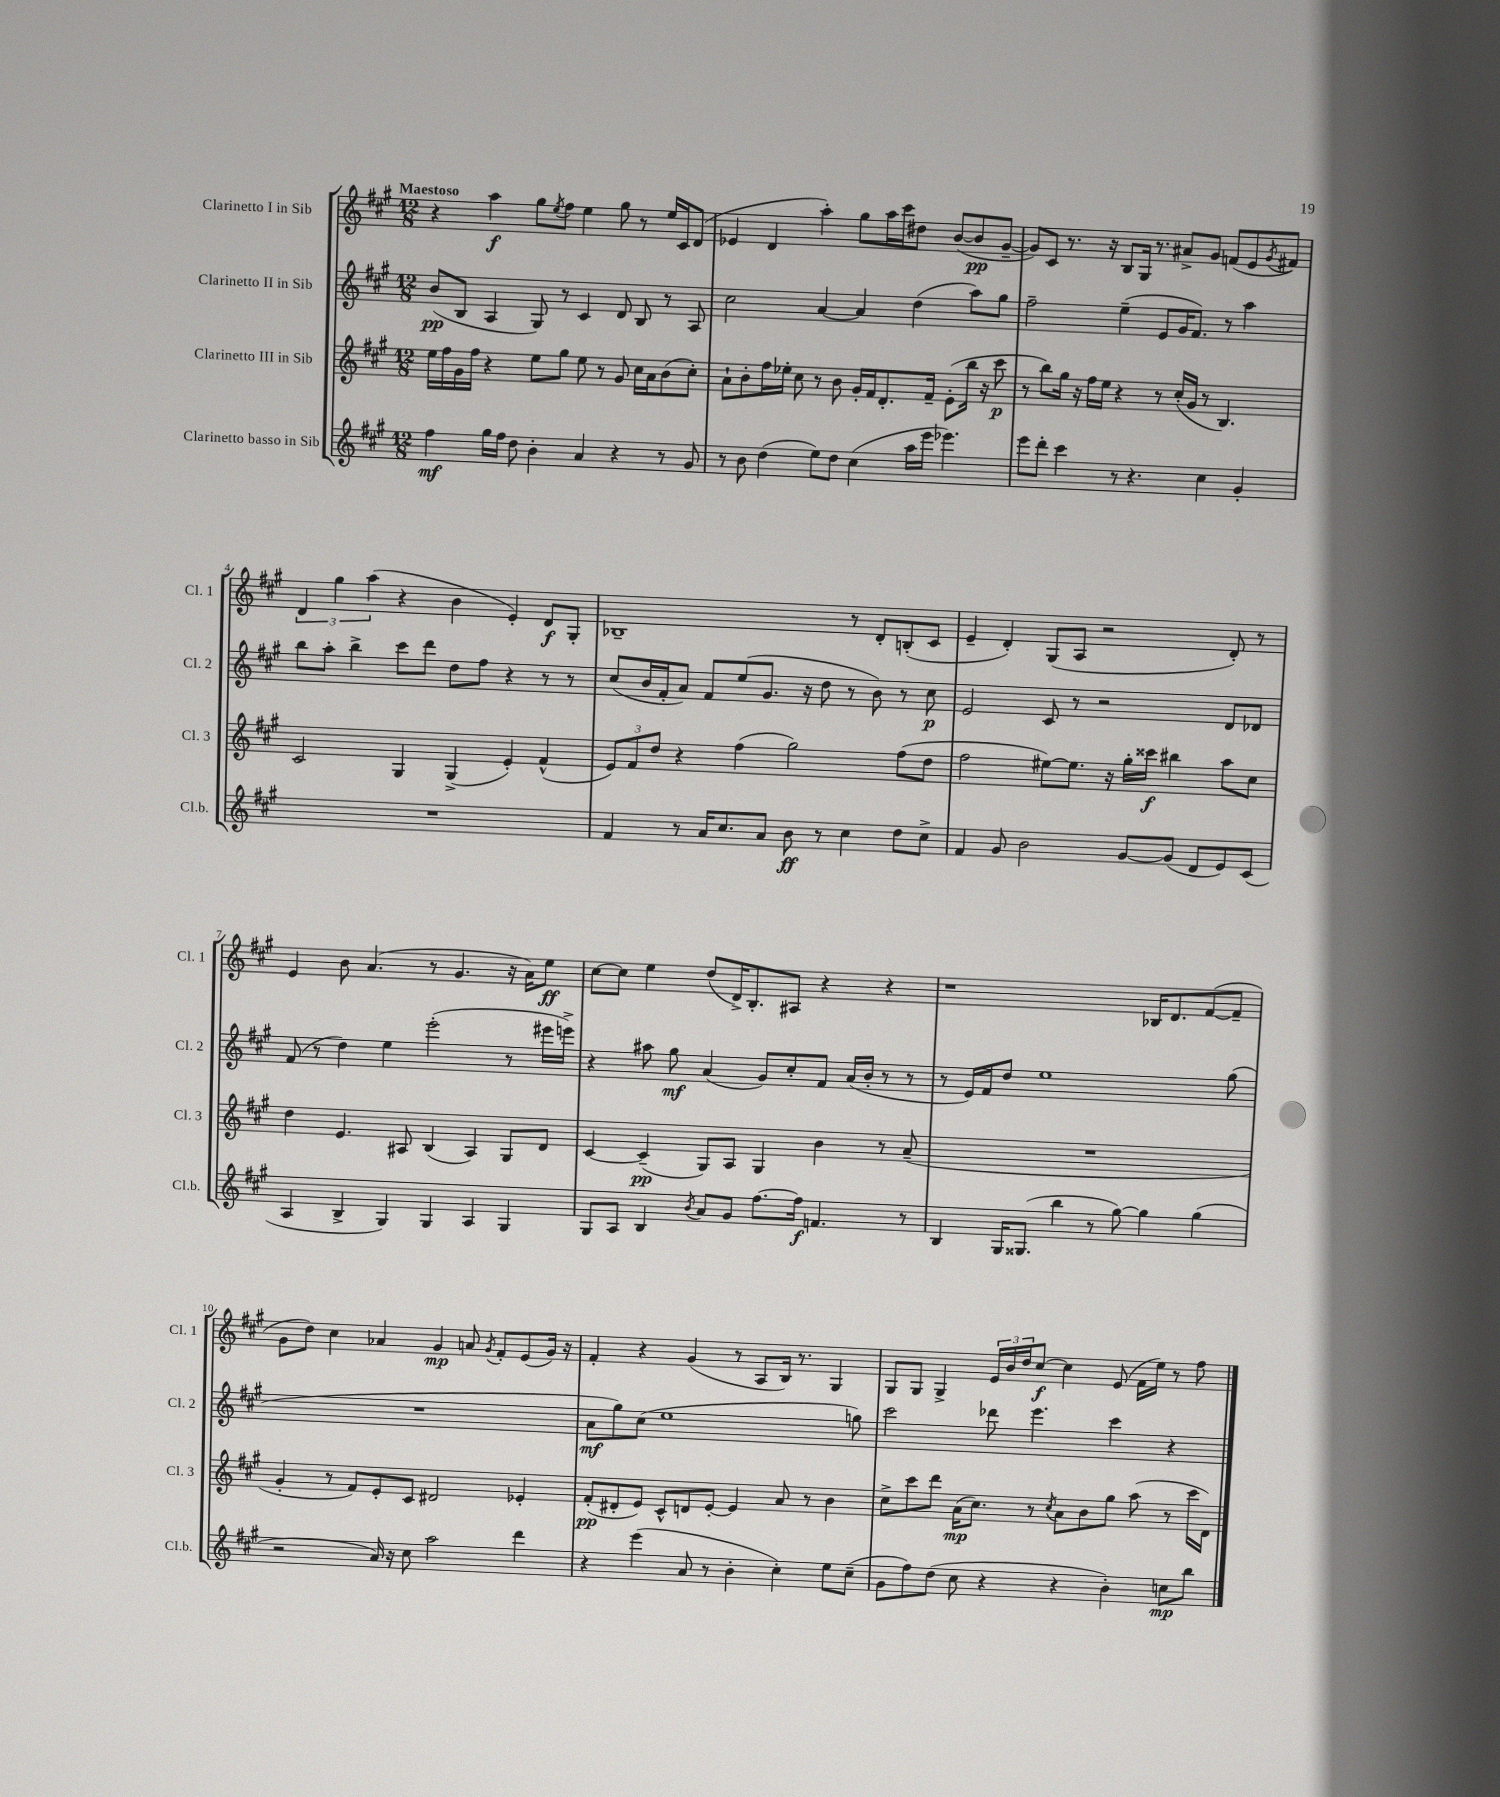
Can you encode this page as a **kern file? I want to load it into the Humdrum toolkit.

**kern	**dynam	**kern	**dynam	**kern	**dynam	**kern	**dynam
*part4	*part4	*part3	*part3	*part2	*part2	*part1	*part1
*staff4	*staff4	*staff3	*staff3	*staff2	*staff2	*staff1	*staff1
*I"Clarinetto basso in Sib	*	*I"Clarinetto III in Sib	*	*I"Clarinetto II in Sib	*	*I"Clarinetto I in Sib	*
*I'Cl.b.	*	*I'Cl. 3	*	*I'Cl. 2	*	*I'Cl. 1	*
*clefG2	*	*clefG2	*	*clefG2	*	*clefG2	*
*k[f#c#g#]	*	*k[f#c#g#]	*	*k[f#c#g#]	*	*k[f#c#g#]	*
*M12/8	*	*M12/8	*	*M12/8	*	*M12/8	*
=1	=1	=1	=1	=1	=1	=1	=1
!	!	!	!	!	!	!LO:TX:a:B:t=Maestoso	!
4ff#\	mf	16ee\LL	.	(8b/L	pp	4r	.
.	.	16ff#\	.	.	.	.	.
.	.	16g#\	.	8B/J	.	.	.
.	.	16ff#\JJ	.	.	.	.	.
16gg#\LL	.	4r	.	4A/	.	4aa\	f
16ff#\JJ	.	.	.	.	.	.	.
8dd\	.	.	.	.	.	.	.
4b'\	.	8ee\L	.	8G#/)	.	8gg#\L	.
.	.	.	.	.	.	8qee/	.
.	.	8gg#\J	.	8r	.	8ff#\J	.
4a/	.	8ee\	.	4c#/	.	4ee\	.
.	.	8r	.	.	.	.	.
4r	.	8g#/	.	8d/	.	8gg#\	.
.	.	16cc#\LL	.	8B/	.	8r	.
.	.	16a\J	.	.	.	.	.
8r	.	(8b\	.	8r	.	16ee/LL	.
.	.	.	.	.	.	16c#/J	.
8g#/	.	8cc#'\J)	.	8A/	.	(8d/J	.
=2	=2	=2	=2	=2	=2	=2	=2
8r	.	8a`\L	.	2cc#\	.	4e-X/	.
8b\	.	8b'\	.	.	.	.	.
(4dd\	.	16ff#\L	.	.	.	4d/	.
.	.	16ee-X'\JJ	.	.	.	.	.
.	.	8cc#\	.	.	.	.	.
8ee\L)	.	8r	.	[4a/	.	4aa'\)	.
8dd\J	.	8b\	.	.	.	.	.
(4cc#\	.	16g#'/LL	.	4a/]	.	8gg#\L	.
.	.	16f#/J	.	.	.	.	.
.	.	8.d'/	.	.	.	16aa\L	.
.	.	.	.	.	.	16ccc#\J	.
16aa\LL	.	.	.	(4dd\	.	8dd#X\J	.
16eee\JJ	.	16f#~/Jk	.	.	.	.	.
4.eee-X\)	.	(8e'\L	.	.	.	([8b/L	.
.	.	16bb\Jk	.	8aa\L)	.	8b/]	pp
.	.	16r	.	.	.	.	.
.	.	8ccc#\	p	8gg#\J	.	[8g#~/J	.
=3	=3	=3	=3	=3	=3	=3	=3
8eee\L	.	8r	.	2ff#~\	.	8g#/L])	.
8ddd'\J	.	8bb\L)	.	.	.	8c#/J	.
4ccc#\	.	16gg#\Jk	.	.	.	8.r	.
.	.	16r	.	.	.	.	.
.	.	16ff#\LL	.	.	.	.	.
.	.	16ee\JJ	.	.	.	16r	.
8r	.	4r	.	(4ee~\	.	8B/L	.
4.r	.	.	.	.	.	16G#/Jk	.
.	.	.	.	.	.	8.r	.
.	.	8r	.	8e/L	.	.	.
.	.	(16cc#'/LL	.	16g#/K	.	8a#X^/L	.
.	.	16g#/JJ	.	8.f#/J)	.	.	.
4cc#\	.	8r	.	.	.	8g#/J	.
.	.	4.B/)	.	8r	.	(8fn/L	.
4g#'/	.	.	.	4aa\	.	8e/	.
.	.	.	.	.	.	8qg#/	.
.	.	.	.	.	.	8f#X/J)	.
!!LO:LB:g=z
=4	=4	=4	=4	=4	=4	=4	=4
1.r	.	2c#/	.	8bb\L	.	6d/	.
.	.	.	.	8aa'\J	.	.	.
.	.	.	.	.	.	6gg#\	.
.	.	.	.	4bb^\	.	.	.
.	.	.	.	.	.	(6aa\	.
.	.	4G#/	.	8ccc#\L	.	4r	.
.	.	.	.	8ddd\J	.	.	.
.	.	(4G#^/	.	8dd\L	.	4b\	.
.	.	.	.	8ff#\J	.	.	.
.	.	4e'/)	.	4r	.	4e'/)	.
.	.	(4f#^^/	.	8r	.	8d/L	f
.	.	.	.	8r	.	8G#'/J	.
=5	=5	=5	=5	=5	=5	=5	=5
4f#/	.	12e/L)	.	(8cc#/L	.	1B-X~	.
.	.	12f#/	.	.	.	.	.
.	.	.	.	16b/L	.	.	.
.	.	12dd/J	.	.	.	.	.
.	.	.	.	16f#'/J	.	.	.
8r	.	4r	.	8a/J)	.	.	.
16a/KL	.	.	.	8f#/L	.	.	.
8.cc#/	.	.	.	.	.	.	.
.	.	(4ff#\	.	(8ee/	.	.	.
8a/J	.	.	.	8.g#/J	.	.	.
8b\	ff	2gg#\)	.	.	.	.	.
.	.	.	.	16r	.	.	.
8r	.	.	.	8dd\	.	.	.
4cc#\	.	.	.	8r	.	8r	.
.	.	.	.	8b\)	.	8d'/L	.
8dd\L	.	(8ff#\L	.	8r	.	(8Bn'/	.
8cc#^\J	.	8dd\J	.	8cc#\	p	8c#/J	.
=6	=6	=6	=6	=6	=6	=6	=6
4f#/	.	2ff#\	.	2e/	.	4e~/	.
8g#/	.	.	.	.	.	4d'/)	.
2b\	.	.	.	.	.	.	.
.	.	[8ee#X\L)	.	8c#/	.	(8G#/L	.
.	.	8.ee#\J]	.	8r	.	8A/J	.
.	.	.	.	2r	.	2r	.
.	.	16r	.	.	.	.	.
[8g#/L	.	16gg#'\LL	.	.	.	.	.
.	.	16ccc##X\JJ	f	.	.	.	.
(8g#/J]	.	4bb#X\	.	.	.	.	.
8d/L	.	.	.	.	.	.	.
8e/)	.	8aa\L	.	8d/L	.	8d'/)	.
(8c#/J	.	8cc#\J	.	8d-X/J	.	8r	.
!!LO:LB:g=z
=7	=7	=7	=7	=7	=7	=7	=7
4A/	.	4dd\	.	(8f#/	.	4e/	.
.	.	.	.	8r	.	.	.
4B^/	.	4.e/	.	4dd\)	.	8b\	.
.	.	.	.	.	.	(4.a/	.
4G#/)	.	.	.	4ee\	.	.	.
.	.	8A#X/	.	.	.	.	.
4G#/	.	(4B/	.	(2eee'\	.	8r	.
.	.	.	.	.	.	4.g#/	.
4A/	.	4A#/)	.	.	.	.	.
4G#/	.	8G#/L	.	8r	.	16r	.
.	.	.	.	.	.	16a\KL)	.
.	.	8d/J	.	16eee#X\LL	.	8ee\J	ff
.	.	.	.	16eeen^\JJ)	.	.	.
=8	=8	=8	=8	=8	=8	=8	=8
8G#/L	.	[4c#/	.	4r	.	[8cc#\L	.
8A/J	.	.	.	.	.	8cc#\J]	.
4B/	.	(4c#~/]	pp	8aa#X\	.	4ee\	.
.	.	.	.	8gg#\	mf	.	.
8qb/	.	.	.	.	.	.	.
8a/L	.	8G#/L)	.	(4a/	.	(8dd/L	.
8g#/J	.	8A/J	.	.	.	16d^/K)	.
.	.	.	.	.	.	8.B'/	.
[8.ff#\L	.	4G#/	.	8g#/L)	.	.	.
.	.	.	.	8cc#'/	.	8A#X/J	.
16ff#\Jk]	f	.	.	.	.	.	.
4.fn/	.	4b\	.	8f#/J	.	4r	.
.	.	.	.	(16a/LL	.	.	.
.	.	.	.	16b'/JJ	.	.	.
.	.	8r	.	8r	.	4r	.
8r	.	(8a~/	.	8r	.	.	.
=9	=9	=9	=9	=9	=9	=9	=9
4B/	.	1.r	.	8r	.	1r	.
.	.	.	.	16e/LL)	.	.	.
.	.	.	.	16f#/J	.	.	.
16G#/KL	.	.	.	8dd/J	.	.	.
(8.G##X/J	.	.	.	.	.	.	.
.	.	.	.	1ee	.	.	.
4bb\	.	.	.	.	.	.	.
8r	.	.	.	.	.	.	.
[8gg#\)	.	.	.	.	.	.	.
4gg#\]	.	.	.	.	.	16B-X/KL	.
.	.	.	.	.	.	8.d/	.
(4gg#\	.	.	.	.	.	([8f#/	.
.	.	.	.	(8gg#\	.	8f#~/J]	.
!!LO:LB:g=z
=10	=10	=10	=10	=10	=10	=10	=10
2r	.	4g#'/	.	1.r	.	8g#\L	.
.	.	.	.	.	.	8dd\J)	.
.	.	8r	.	.	.	4cc#\	.
.	.	8f#/L)	.	.	.	.	.
16a/)	.	8e'/	.	.	.	4a-X/	.
16r	.	.	.	.	.	.	.
8cc#\	.	8c#/J	.	.	.	.	.
2aa\	.	2d#X/	.	.	.	4g#/	mp
.	.	.	.	.	.	8an/	.
.	.	.	.	.	.	8qg#/	.
.	.	.	.	.	.	8f#'/L	.
4ddd\	.	4e-X'/	.	.	.	(8e/	.
.	.	.	.	.	.	16g#/Jk)	.
.	.	.	.	.	.	16r	.
=11	=11	=11	=11	=11	=11	=11	=11
4r	.	(8f#'/L	pp	8a\L	mf	4f#'/	.
.	.	8d#X'/	.	8gg#\)	.	.	.
(4eee\	.	8e/J)	.	(8cc#\J	.	4r	.
.	.	8c#^^/L	.	1ee	.	.	.
8a/	.	8dn/	.	.	.	(4g#/	.
8r	.	[8e'/J	.	.	.	.	.
4b'\	.	4e/]	.	.	.	8r	.
.	.	.	.	.	.	8A/L	.
4cc#'\)	.	8a/	.	.	.	16B/Jk)	.
.	.	.	.	.	.	8.r	.
.	.	8r	.	.	.	.	.
8ee\L	.	4b\	.	.	.	4G#/	.
(8cc#~\J	.	.	.	8ggn\)	.	.	.
=12	=12	=12	=12	=12	=12	=12	=12
8g#\L	.	8cc#^\L	.	2ccc#\	.	8G#/L	.
8ff#\)	.	8ccc#\	.	.	.	8G#/J	.
(8dd\J	.	8ddd\J	.	.	.	4G#^/	.
8cc#\	.	(16a\KL	mp	.	.	.	.
.	.	8.cc#\J)	.	.	.	.	.
4r	.	.	.	8ddd-X\	.	24e/LL	.
.	.	.	.	.	.	24b/	.
.	.	.	.	.	.	24dd/J	.
.	.	8r	.	4.eee\	.	[8cc#/J	f
.	.	8qcc#/	.	.	.	.	.
4r	.	8a\L	.	.	.	4cc#\]	.
.	.	8b\	.	.	.	.	.
4b'\)	.	8gg#\J	.	4ccc#\	.	(8e/	.
.	.	(8aa\	.	.	.	16f#\LL	.
.	.	.	.	.	.	16ee\JJ)	.
8ccn\L	mp	8r	.	4r	.	8r	.
8bb\J	.	16ccc#\LL	.	.	.	8ff#\	.
.	.	16d\JJ)	.	.	.	.	.
==	==	==	==	==	==	==	==
*-	*-	*-	*-	*-	*-	*-	*-
